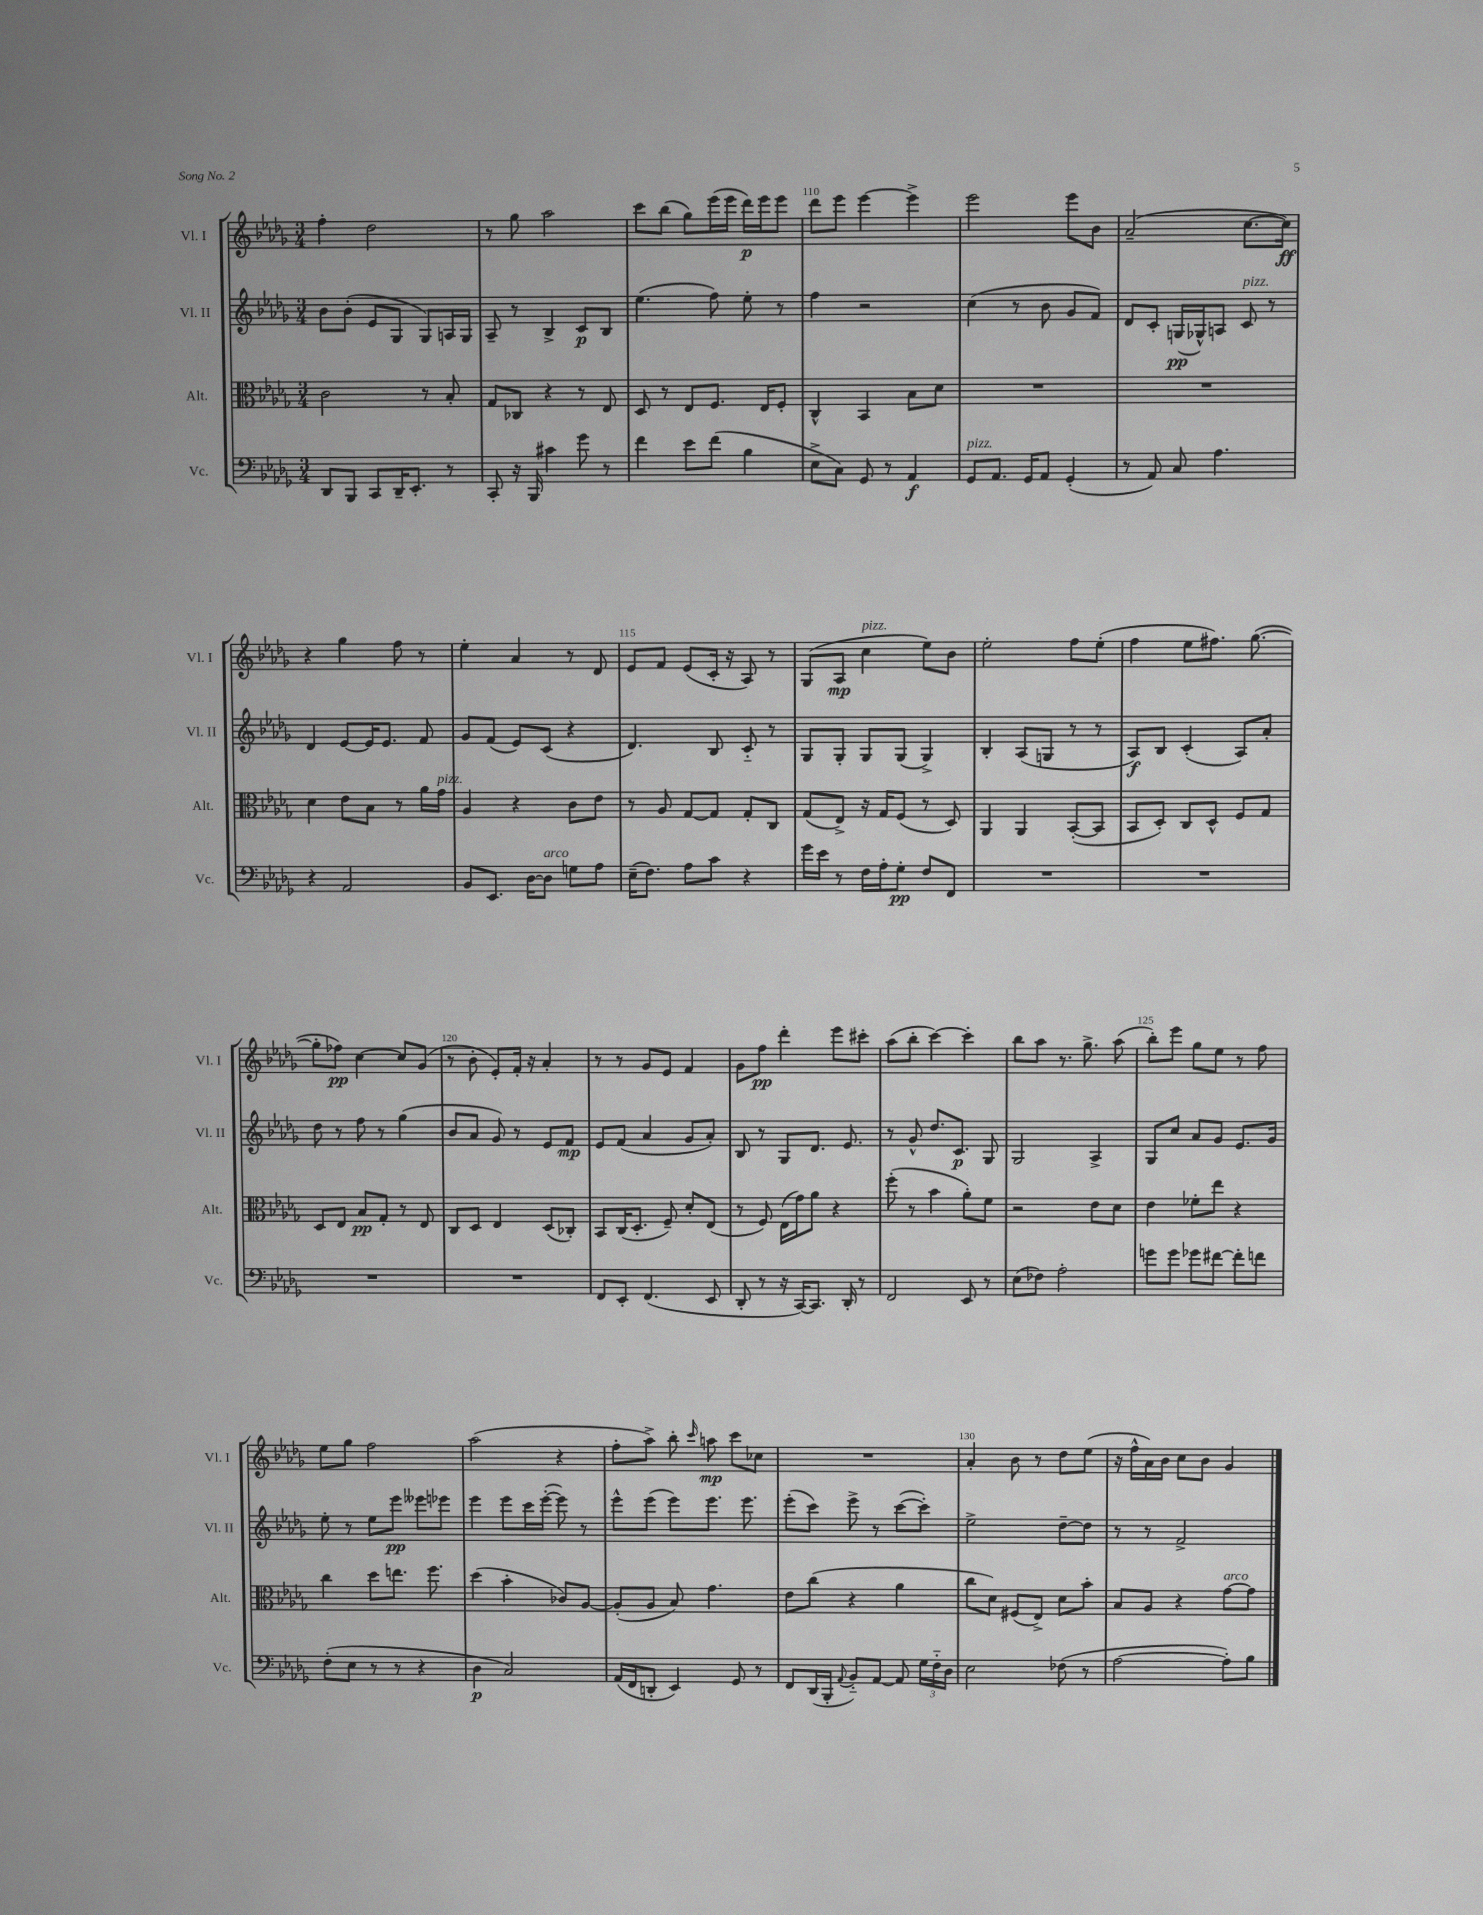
<<
\new StaffGroup <<
\new Staff = "s0" \with { instrumentName = "Vl. I" shortInstrumentName = "Vl. I" } {
    \clef treble \key des \major \numericTimeSignature \time 3/4
    \autoBeamOff f''4-. des''2 |
    r8 ges''8 aes''2 |
    c'''8[ bes''8]( ges''8[) ees'''16( ees'''16] des'''16[\p) ees'''16 ees'''8] |
    des'''8[ ees'''8] ees'''4~ ees'''4-> |
    ees'''2 ees'''8[ bes'8] |
    aes'2--( c''8.[~ c''16]\ff) |
    r4 ges''4 f''8 r8 |
    ees''4-. aes'4 r8 des'8 |
    ees'8[ f'8] ees'8[( c'16]-. r16 aes8) r8 |
    ges8[( aes8]\mp c''4^\markup { \italic "pizz." } ees''8[) bes'8] |
    ees''2-. f''8[ ees''8]-.( |
    f''4 ees''8[ fis''8.]) ges''8.~( |
    ges''8[-. fes''8]\pp) c''4~ c''8[ ges'8]( |
    r8 bes'8-. ees'8[-.) f'16]-. r16 aes'4-. |
    r8 r8 ges'8[ ees'8] f'4 |
    ges'8[ f''8]\pp des'''4-. ees'''8[ cis'''8]-. |
    aes''8[( bes''8]-. c'''4~) c'''4-. |
    bes''8[ aes''8] r8. ges''8.-> aes''8( |
    bes''8[-.) ees'''8] ges''8[ ees''8] r8 f''8 |
    ees''8[ ges''8] f''2 |
    aes''2( r4 |
    f''8[-. aes''8]->) bes''8-. \grace { c'''16 } a''8\mp c'''8[ ces''8] |
    R2. |
    aes'4-. bes'8 r8 des''8[ ees''8]( |
    r16 f''16[-^ aes'16) bes'16] c''8[ bes'8] ges'4 \bar "|." |
}
\new Staff = "s1" \with { instrumentName = "Vl. II" shortInstrumentName = "Vl. II" } {
    \clef treble \key des \major \numericTimeSignature \time 3/4
    \autoBeamOff bes'8[ bes'8]-.( ees'8[ ges8] ges8[) a16 ges16] |
    aes8-- r8 bes4-> c'8[\p bes8] |
    ees''4.( f''8) ees''8-. r8 |
    f''4 r2 |
    c''4( r8 bes'8 ges'8[ f'8]) |
    des'8[ c'8]-. g16[\pp( ges16-^) a8] c'8^\markup { \italic "pizz." } r8 |
    des'4 ees'8[~ ees'16 ees'8.] f'8 |
    ges'8[ f'8]( ees'8[) c'8]( r4 |
    des'4.) bes8 c'8-_ r8 |
    ges8[ ges8]-. ges8[ ges8]( ges4->) |
    bes4-. aes8[( g8] r8 r8 |
    aes8[\f) bes8] c'4-.( aes8[) aes'8]-. |
    des''8 r8 f''8 r8 ges''4( |
    bes'8[ aes'8] ges'8) r8 ees'8[ f'8]\mp |
    ees'8[ f'8]( aes'4 ges'8[ aes'8]-.) |
    bes8 r8 ges8[ des'8.] ees'8. |
    r8 ges'8-^ des''8.[ c'8.]\p ges8 |
    ges2 aes4-> |
    ges8[ c''8] aes'8[ ges'8] ees'8.[ ges'16] |
    ees''8-. r8 ees''8[ ees'''8]\pp eeses'''8[ ees'''8] |
    ees'''4 ees'''8[ c'''16 ees'''16]~-.( ees'''8) r8 |
    ees'''8[-^ ees'''8]( ees'''8[) ees'''8.] ees'''8. |
    ees'''8[-.( c'''8]) ees'''8-> r8 c'''8[~( c'''8]-.) |
    ees''2-> des''8[~-- des''8] |
    r8 r8 f'2-> \bar "|." |
}
\new Staff = "s2" \with { instrumentName = "Alt." shortInstrumentName = "Alt." } {
    \clef alto \key des \major \numericTimeSignature \time 3/4
    \autoBeamOff c'2 r8 bes8-. |
    ges8[ ces8] r4 r8 ees8 |
    des8 r8 ees8[ f8.] ees16[ f8]-. |
    c4-^ bes,4 bes8[ des'8] |
    R2. |
    R2. |
    des'4 ees'8[ bes8] r8 aes'16[ ges'16]^\markup { \italic "pizz." } |
    aes4 r4 c'8[ ees'8] |
    r8 aes8 ges8[~ ges8] ges8[-. c8] |
    ges8[( ees8]->) r16 ges16[ f8]( r8 des8) |
    aes,4 aes,4 bes,8[~-.( bes,8] |
    bes,8[ des8]-.) c8[ des8]-^ f8[ ges8] |
    des8[ ees8] bes8[\pp ges8]-. r8 ees8 |
    c8[ des8] ees4 des8[( ces8]-.) |
    bes,8[ c16( des8.]-. f8--) des'8[-. ees8]( |
    r8 f8) ees16[( ges'16) aes'8] r4 |
    f''8-.( r8 bes'4 aes'8[-.) f'8] |
    r2 ees'8[ des'8] |
    ees'4 fes'8[-. ees''8] r4 |
    c''4 des''8[ e''8.] f''8. |
    des''4( bes'4-. ces'8[) aes8]~ |
    aes8[-.( aes8] bes8) ges'4. |
    ees'8[ c''8]( r4 aes'4 |
    c''8[ des'8]) fis8[( ees8]->) des'8[ bes'8]-. |
    bes8[ aes8] r4 ges'8[~^\markup { \italic "arco" } ges'8] \bar "|." |
}
\new Staff = "s3" \with { instrumentName = "Vc." shortInstrumentName = "Vc." } {
    \clef bass \key des \major \numericTimeSignature \time 3/4
    \autoBeamOff des,8[ bes,,8] c,8[ des,16-- ees,8.]-. r8 |
    c,8-. r16 bes,,16 cis'4 ges'8 r8 |
    f'4 ees'8[ f'8]( bes4 |
    ees8[-> c8]) ges,8 r8 aes,4\f |
    ges,8[^\markup { \italic "pizz." } aes,8.] ges,16[ aes,8] ges,4-.( |
    r8 aes,8) c8 aes4. |
    r4 aes,2 |
    bes,8[ ees,8.] des16[~ des8]^\markup { \italic "arco" } g8[ aes8] |
    ees16[--( f8.]) aes8[ c'8] r4 |
    ges'16[ ees'16] r8 f16[ aes16-. ges8]-.\pp f8[ f,8] |
    R2. |
    R2. |
    R2. |
    R2. |
    f,8[ ees,8]-. f,4.( ees,8 |
    des,8-. r8 r16 c,16[~) c,8.] des,16-. r8 |
    f,2 ees,8 r8 |
    ees8[( fes8]) aes2-. |
    g'8[ g'8] ges'8[ fis'8]~ fis'8[-. f'8] |
    f8[-.( ees8] r8 r8 r4 |
    des4\p c2) |
    aes,16[( f,16 d,8]-. ees,4) ges,8 r8 |
    f,8[ des,16( bes,,16]-. \appoggiatura { aes,8 } bes,8[-_) aes,8]~ aes,8 \tuplet 3/2 { ges16[ f16-_ des16] } |
    ees2 fes8( r8 |
    aes2~ aes8[-.) bes8] \bar "|." |
}
>>
>>
\layout { \context { \Score currentBarNumber = #107 \override BarNumber.break-visibility = ##(#f #t #t) barNumberVisibility = #(every-nth-bar-number-visible 5) } }
